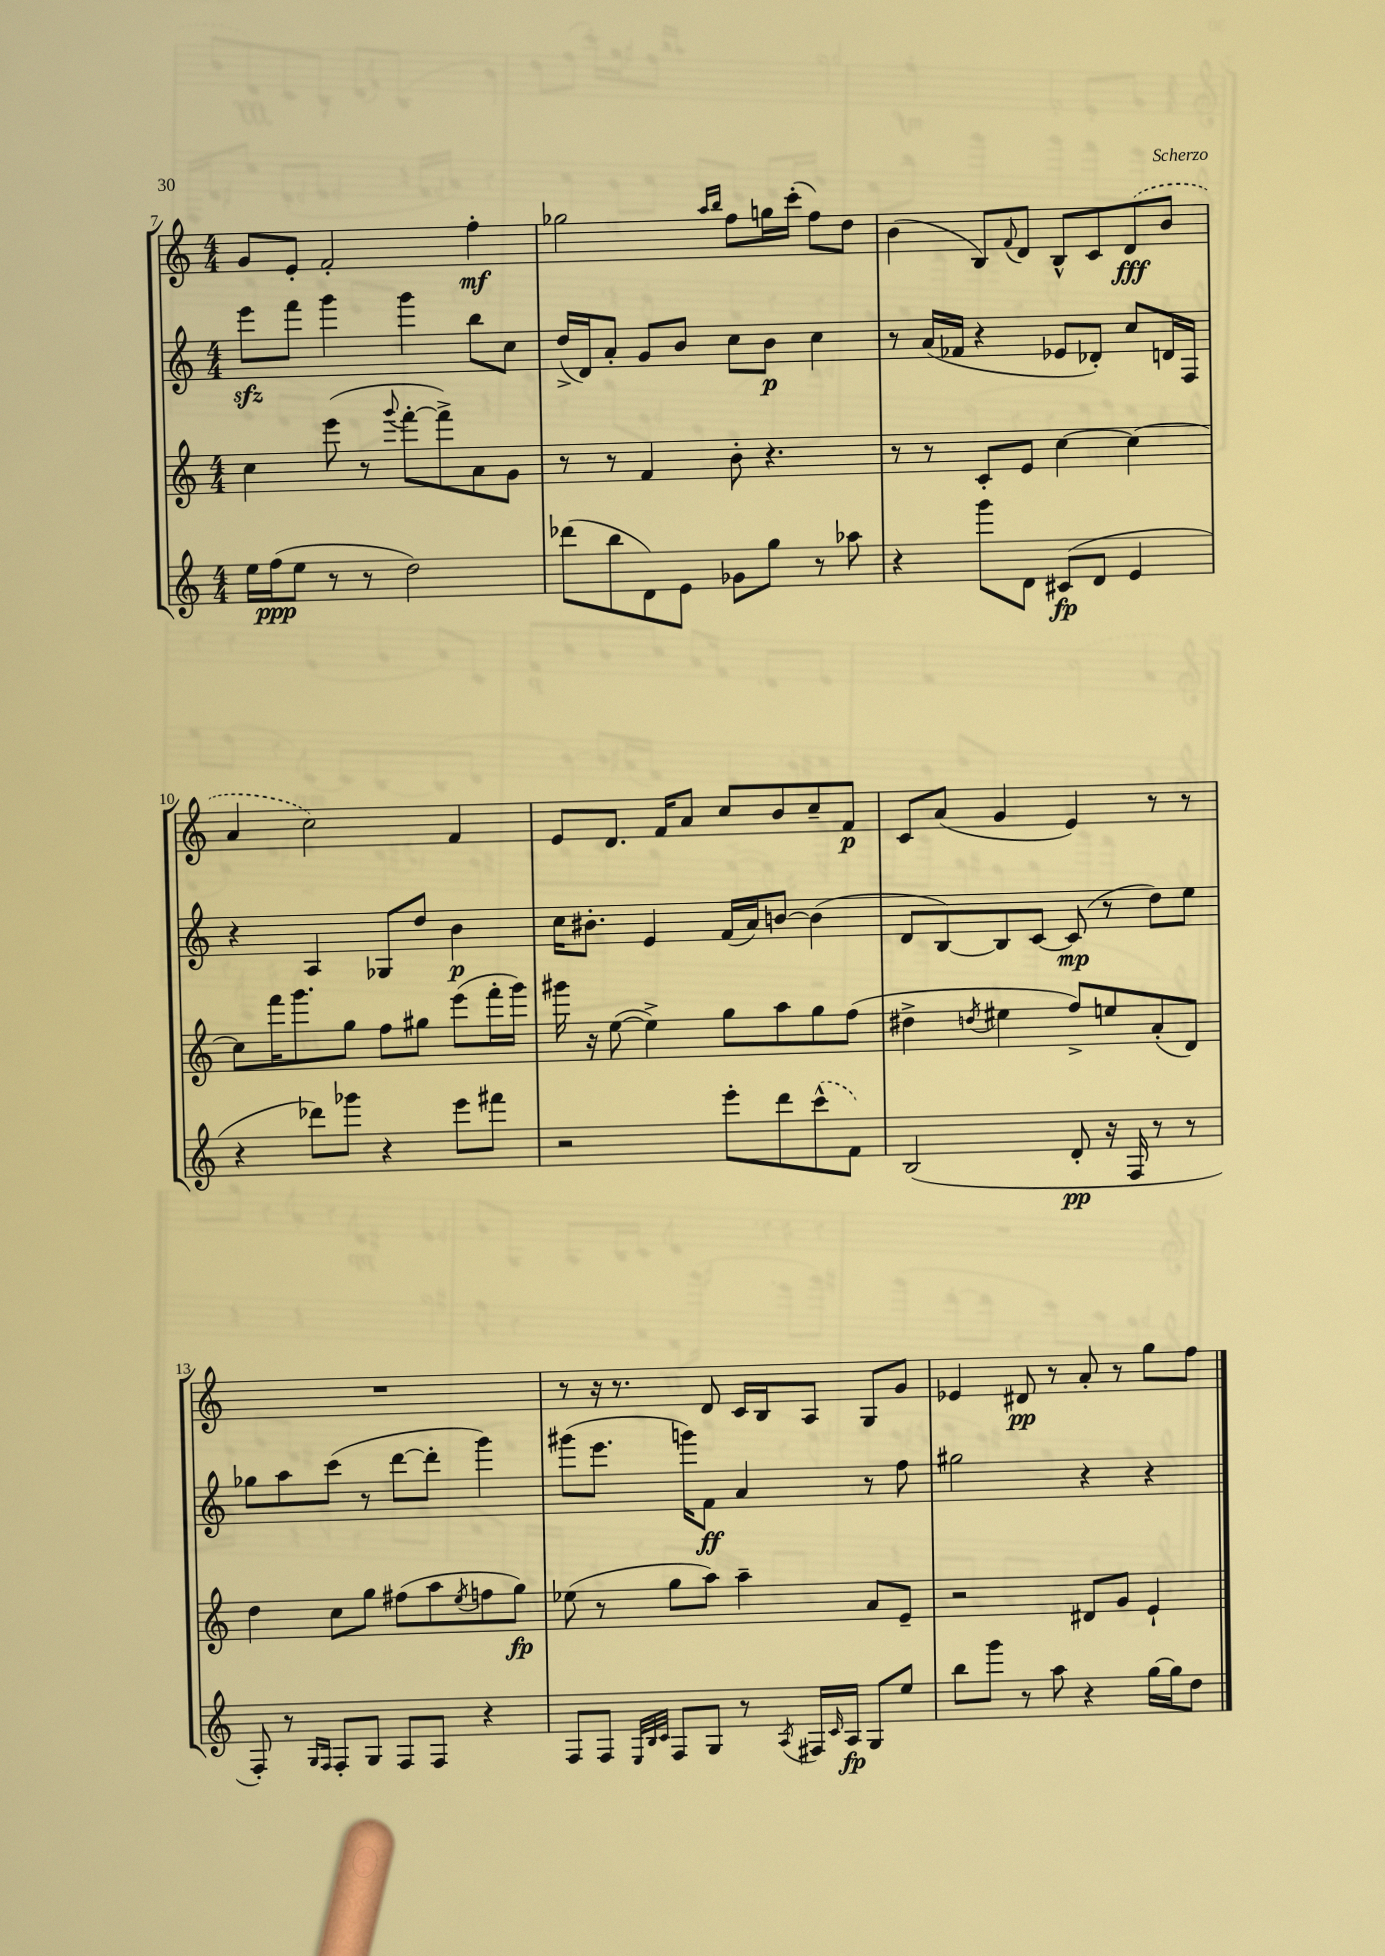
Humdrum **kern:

**kern	**kern	**kern	**kern
*staff4	*staff3	*staff2	*staff1
*clefG2	*clefG2	*clefG2	*clefG2
*k[]	*k[]	*k[]	*k[]
*M4/4	*M4/4	*M4/4	*M4/4
16ee	4cc	8eee	8g
(16ff	.	.	.
8ee	.	8fff	8e'
8r	(8eee	4ggg	2f'
8r	8r	.	.
.	8qqggg	.	.
2dd)	[8fff'	4ggg	.
.	8fff^])	.	.
.	8a	8bb	4ff'
.	8g	8cc	.
=	=	=	=
(8ddd-	8r	(16dd^	2gg-
.	.	16d)	.
8bb	8r	8a'	.
8d)	4f	8g	.
8e	.	8b	.
.	.	.	16qqaa
.	.	.	16qqbb
8g-	8b'	8cc	8ff
8gg	4.r	8b	16gg
.	.	.	(16ccc'
8r	.	4cc	8ff)
8aa-	.	.	8dd
=	=	=	=
4r	8r	8r	(4b
.	8r	(16a	.
.	.	16f-	.
8ggg	8c'	4r	8B)
.	.	.	8qqf
8d	8e	.	8d
(8c#	[4cc	8e-	8B^^
8d	.	8d-')	8c
4e	4cc_	8cc	(8d
.	.	16d	8b
.	.	16F	.
=	=	=	=
4r	8cc]	4r	4a
.	16fff	.	.
.	8.ggg	.	.
8ddd-)	.	4A	2cc)
8ggg-	8gg	.	.
4r	8ff	8G-	.
.	8gg#	8dd	.
8eee	(8eee	4b	4f
8fff#	16fff'	.	.
.	16ggg)	.	.
=	=	=	=
2r	16ggg#	16cc	8e
.	16r	8.b#'	.
.	([8ee	.	8.d
.	4ee^])	4e	.
.	.	.	16f
.	.	.	8a
8eee'	8gg	(16f	8cc
.	.	16a)	.
8ddd	8aa	[8b	8b
(8ccc^^	8gg	(4b]	8cc~
8f)	(8ff	.	8f
=	=	=	=
(2B	4dd#^	8d	8c
.	.	[8B)	(8a
.	8qdd	.	.
.	4ee#	8B]	4g
.	.	[8c	.
8d'	8ff^)	(8c]	4e)
16r	8ee	8r	.
16F	.	.	.
8r	(8a'	8dd)	8r
8r	8d)	8ee	8r
=	=	=	=
8F')	4dd	8gg-	1r
8r	.	8aa	.
16qqG	.	.	.
16qqF	.	.	.
8F'	8cc	(8ccc	.
8G	8gg	8r	.
8F	(8ff#	[8ddd	.
8F	8aa	8ddd']	.
.	8qee	.	.
4r	8ff	4ggg)	.
.	8gg)	.	.
=	=	=	=
8F	(8ee-	(8ggg#	8r
8F	8r	8.eee	16r
.	.	.	8.r
32qqE	.	.	.
32qqB	.	.	.
32qqc	.	.	.
8F	8gg	.	.
.	.	16ggg)	.
8G	8aa)	8f	8d
8r	4aa~	4a	16c
.	.	.	16B
8qA	.	.	.
16F#	.	.	8A
16qqc	.	.	.
16A	.	.	.
8G	8a	8r	8G
8ee	8e~	8ff	8g
=	=	=	=
8bb	2r	2gg#	4e-
8ggg	.	.	.
8r	.	.	8d#
8aa	.	.	8r
4r	8d#	4r	8a'
.	8g	.	8r
[16gg	4e`	4r	8gg
16gg]	.	.	.
8dd	.	.	8ff
==	==	==	==
*-	*-	*-	*-
